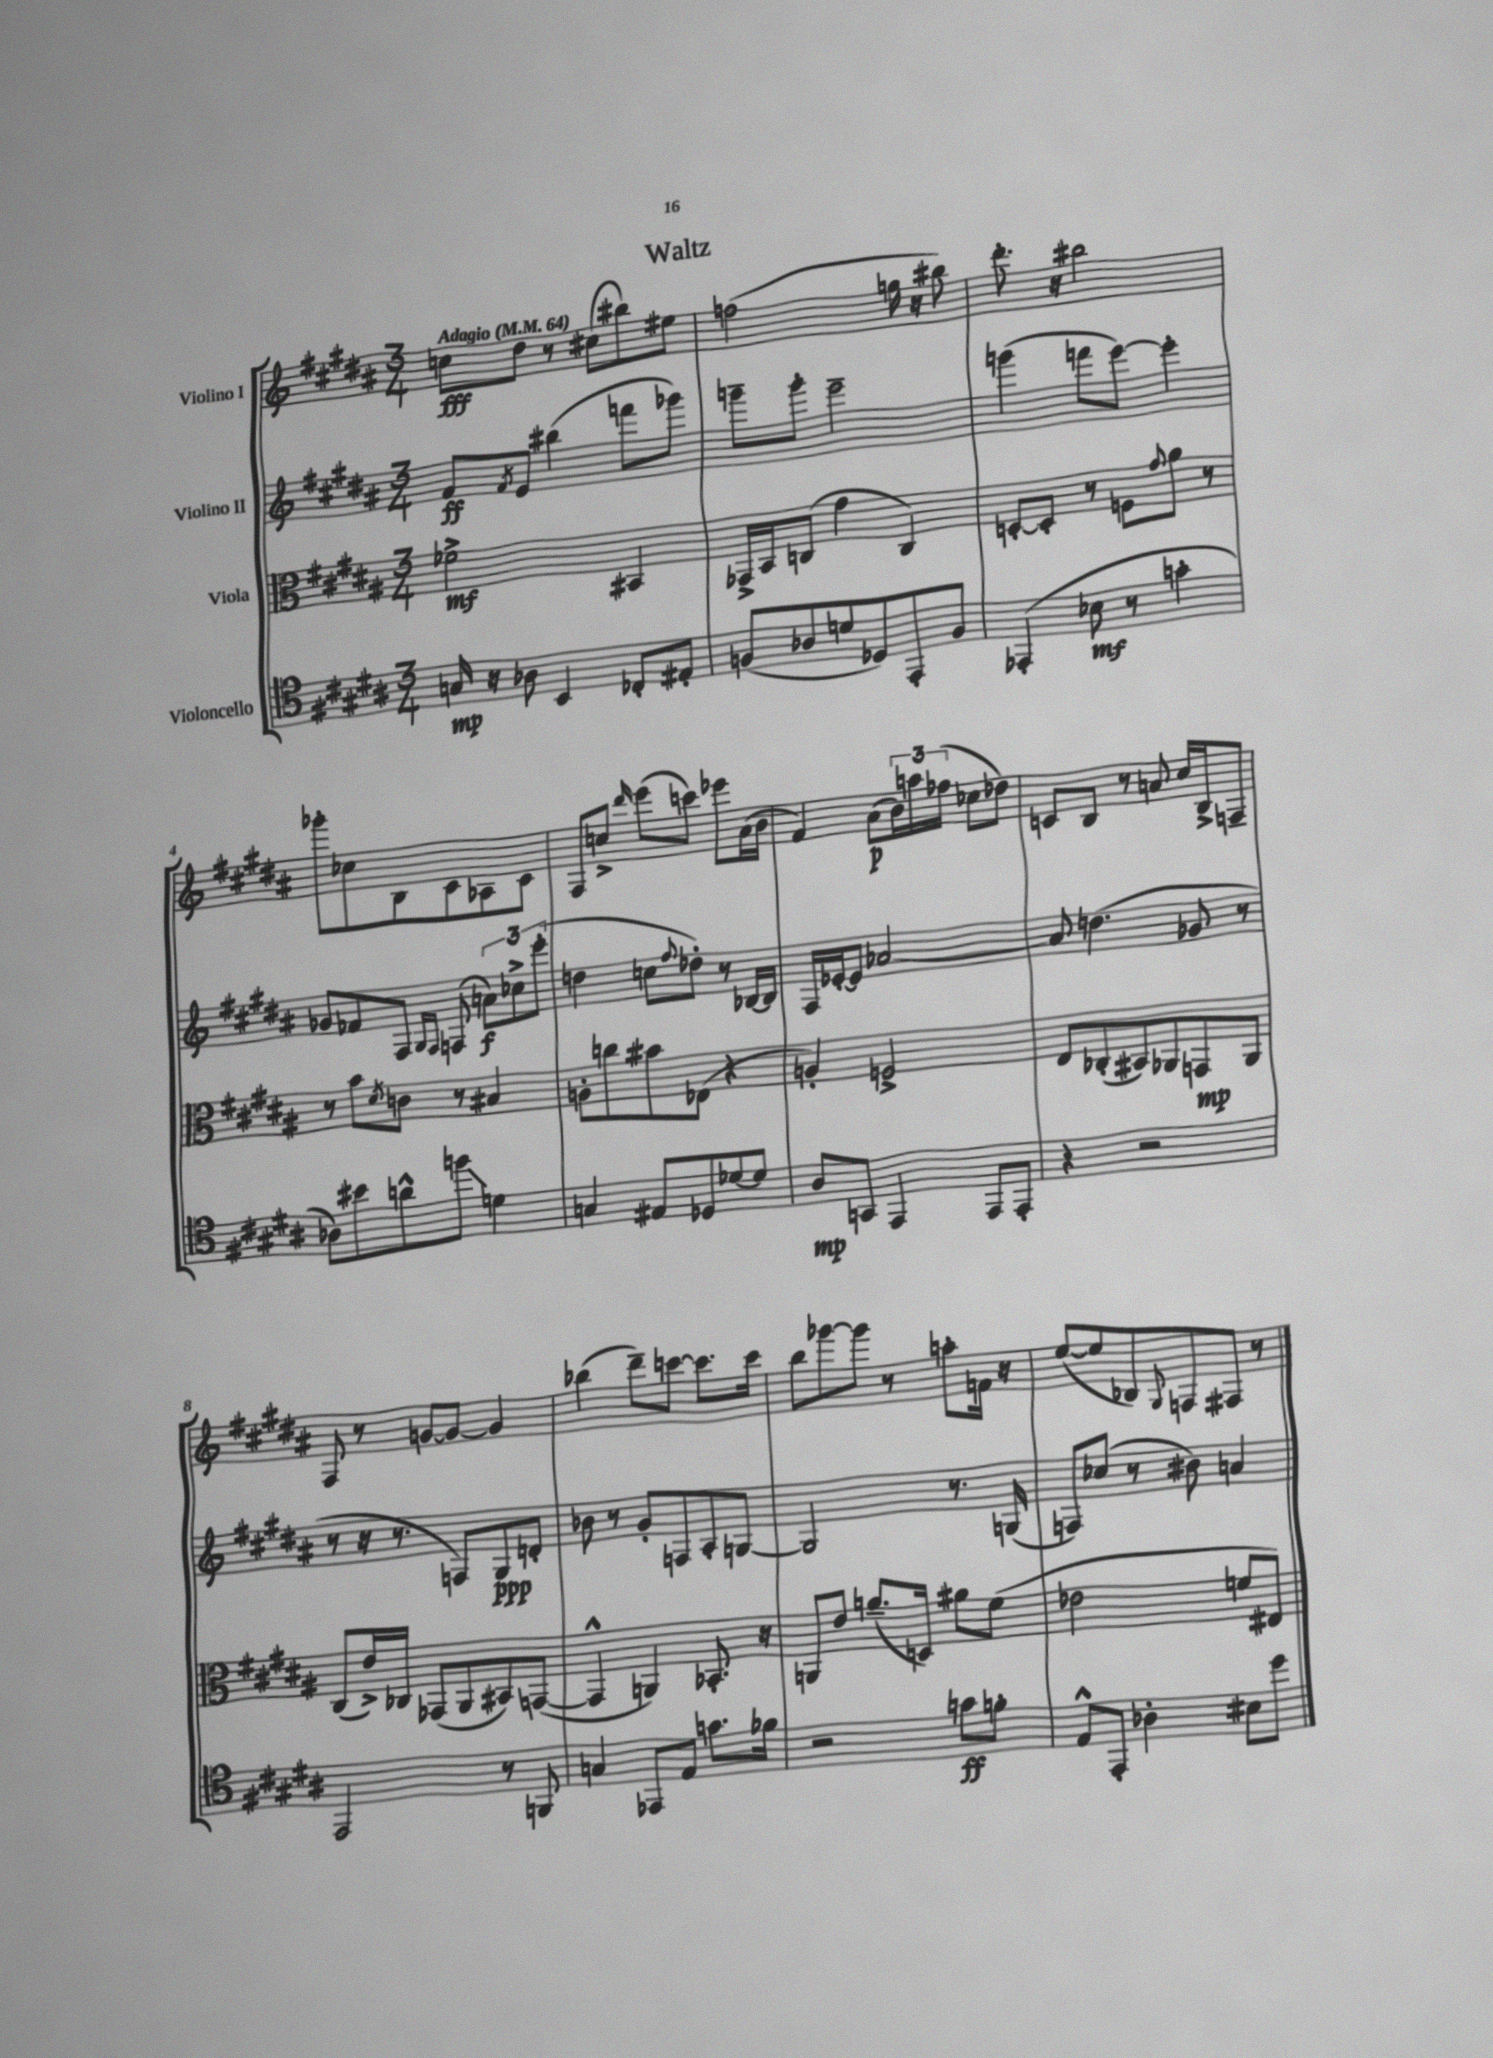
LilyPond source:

\header { title = "Waltz" }
<<
\new StaffGroup <<
\new Staff = "s0" \with { instrumentName = "Violino I" } {
    \clef treble \key b \major \numericTimeSignature \time 3/4 \tempo "Adagio" 4 = 64
    c''8\fff dis''8 r8 cis''8( bis''8) eis''8 |
    f''2( g''16 r16 bis''8) |
    dis'''8.-. r16 bis''2 |
    ges'''8-. ces''8 b8 cis'8 aes8 cis'8 |
    fis8 c''8-> \grace { dis'''16 } e'''8( c'''8) ees'''8 ais'16( b'16 |
    fis'4) ais'8\p( \tuplet 3/2 { b'16) a''16 fes''16( } ces''8 des''8) |
    c'8 b8 r8 a'8 cis''16 b16-> f8-- |
    fis8 r8 g'8~ g'8~ g'4 |
    bes''4( dis'''8--) c'''8~ c'''8. c'''16 |
    b''8 ges'''8~ ges'''8 r8 a''8-. f'16 r16 |
    e''8~( e''8 bes8) \appoggiatura { gis8 } f8 fis8 r8 \bar "|." |
}
\new Staff = "s1" \with { instrumentName = "Violino II" } {
    \clef treble \key b \major \numericTimeSignature \time 3/4
    fis'8\ff \acciaccatura { fis'8 } e'8 bis''4( f'''8 ges'''8) |
    g'''8-- g'''8-. e'''2-- |
    g'''4( f'''8 e'''8~) e'''4-. |
    ges'8 fes'8 fis8 \grace { gis16 fis16 } f8( \tuplet 3/2 { a'8\f) ces''8-> e'''8-.( } |
    d''4 c''8 \appoggiatura { fis''8 } des''8-.) r8 bes16~ bes16 |
    fis16 ees'16~-. ees'8 aes'2~ |
    aes'8 d''4.( ges'8 r8 |
    r8 r16 r8. f8) gis8\ppp d'8-. |
    bes'8 r8 gis'8-. f8 ais8-. g8~ |
    g2 r8. g16( |
    f8) ces''8( r8 bis'8) a'4 \bar "|." |
}
\new Staff = "s2" \with { instrumentName = "Viola" } {
    \clef alto \key b \major \numericTimeSignature \time 3/4
    fes'2->\mf bis,4 |
    ges,16-> b,16 c8( gis'4 c4) |
    d8~-. d8-. r8 f8 \appoggiatura { gis'8 } ais'8 r8 |
    r8 b'8 \acciaccatura { dis'8 } c'8 r8 bis4 |
    a8-. c''8 bis'8 ees8( r4 |
    a4-.) f2-> |
    e8 ces8-.( bis,8) aes,8 g,8\mp aes,8 |
    cis8( e'16->) ces16 ges,8( ais,8 bis,8) g,8~( |
    g,4-^ a,4) bes,8.-. r16 |
    a,8 e'8 a'8.--( d16) ais'8 fis'8( |
    ees'2 f'8 eis8) \bar "|." |
}
\new Staff = "s3" \with { instrumentName = "Violoncello" } {
    \clef tenor \key b \major \numericTimeSignature \time 3/4
    g16\mp r16 aes8 b,4 ces8-. eis8-. |
    f8( aes8 d'8 des8) e,8-. f8 |
    ees,4-.( bes8\mf r8 g'4-. |
    aes8) bis'8 a'8-^ f''8\glissando d'4 |
    g4 eis8 des8 des'8~ des'8 |
    ais8\mp g,8 e,4 e,8 e,8-. |
    r4 r2 |
    e,2 r8 f,8 |
    g4 ees,8 e8 g'8. fes'16 |
    r2 g'8\ff f'8-. |
    e8-^ e,8-. aes4-. bis8 dis''8 \bar "|." |
}
>>
>>
